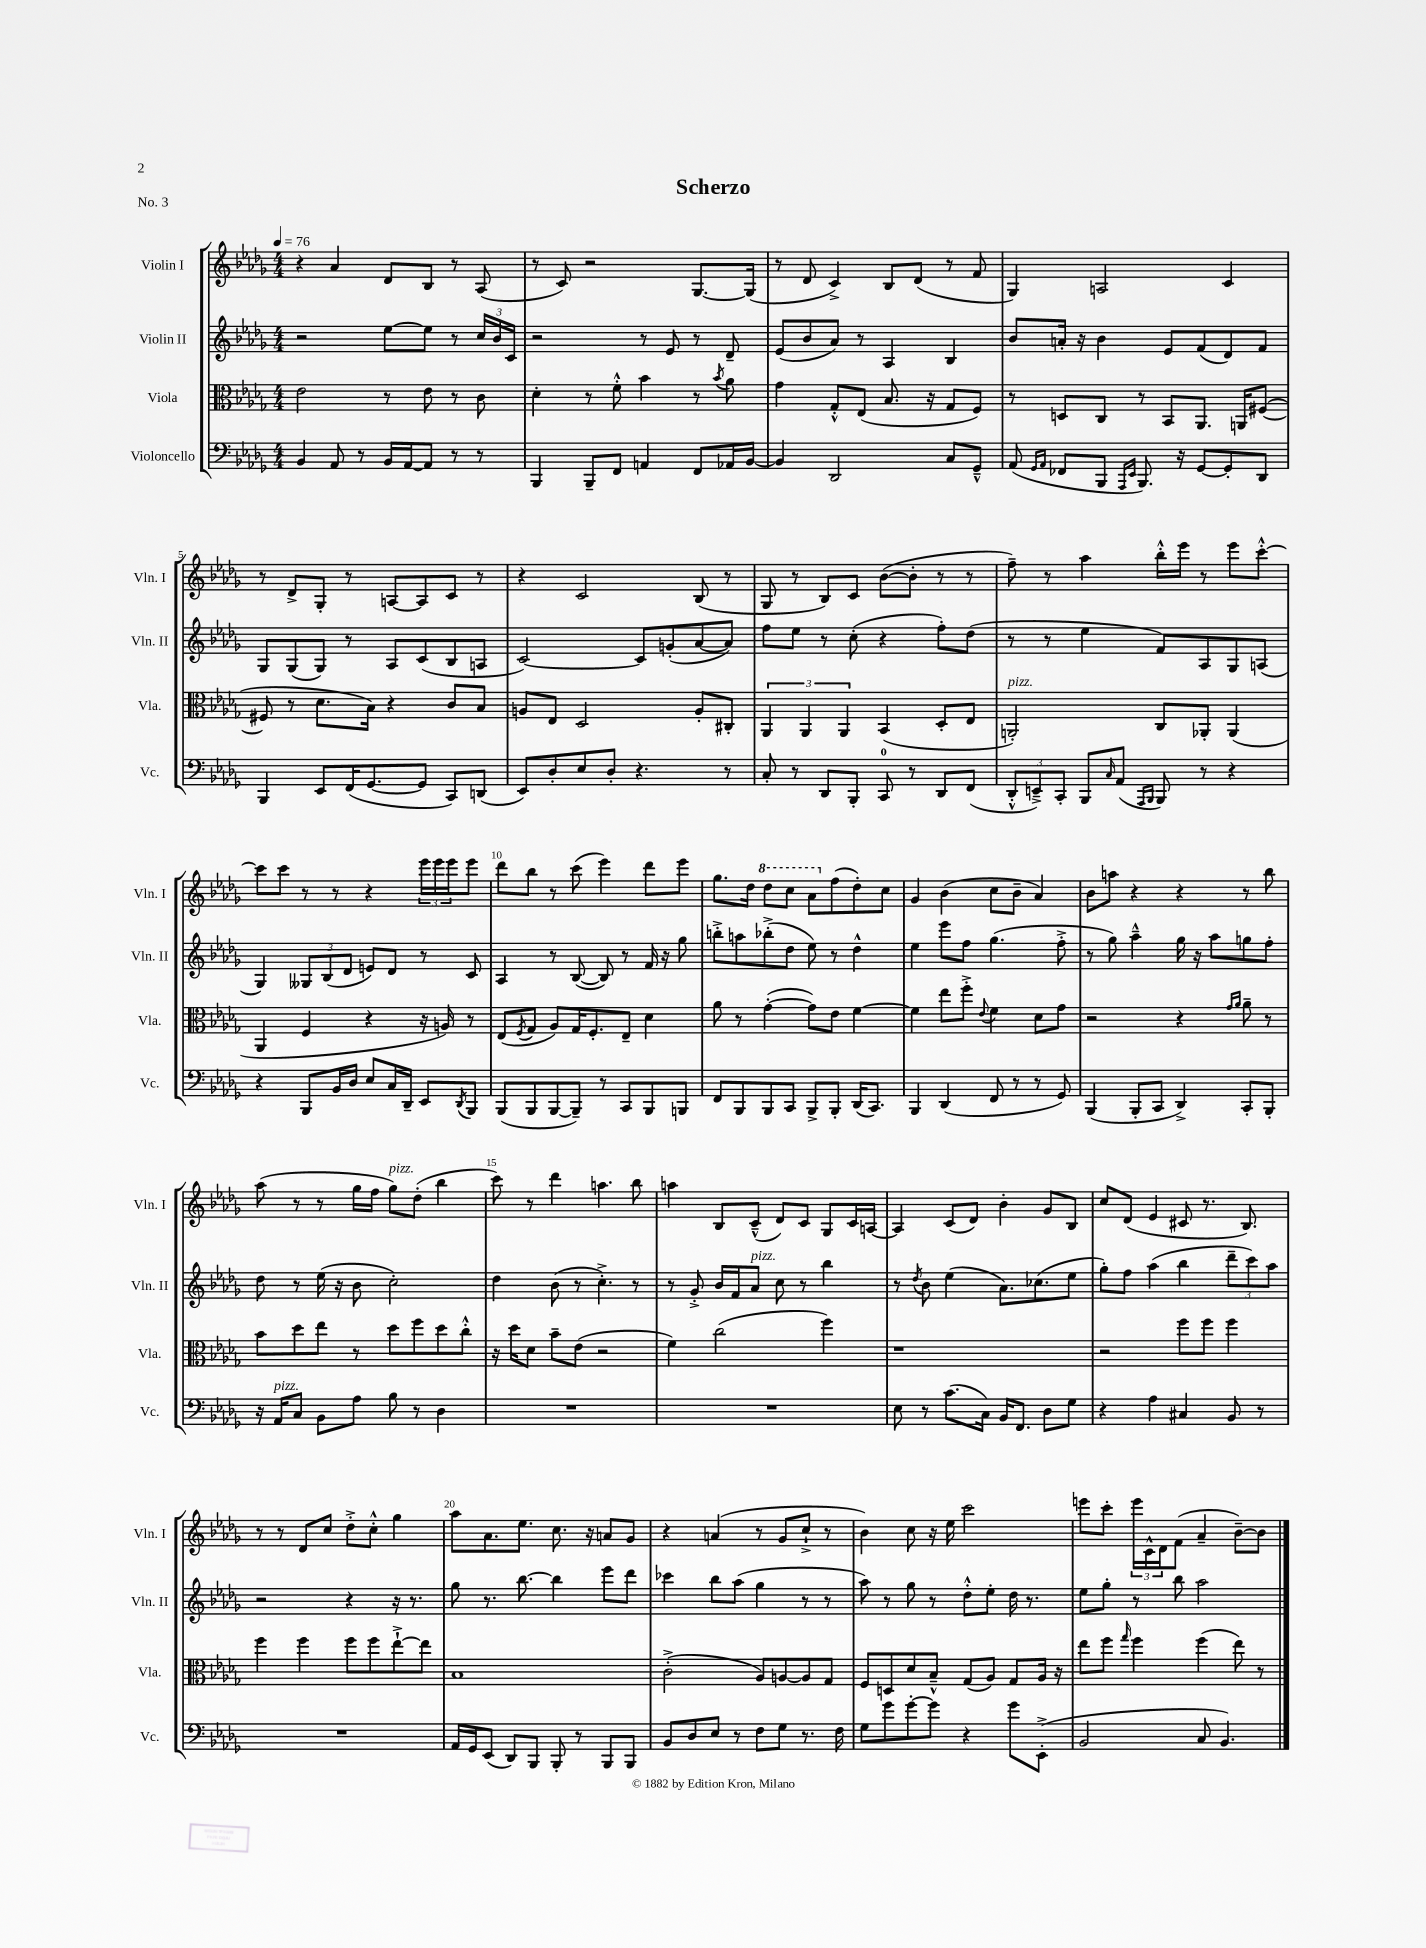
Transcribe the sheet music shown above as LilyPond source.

\header { title = "Scherzo" piece = "No. 3" }
<<
\new StaffGroup <<
\new Staff = "s0" \with { instrumentName = "Violin I" shortInstrumentName = "Vln. I" } {
    \clef treble \key des \major \numericTimeSignature \time 4/4 \tempo 4 = 76
    r4 aes'4 des'8 bes8 r8 aes8( |
    r8 c'8) r2 ges8.~ ges16( |
    r8 des'8 c'4->) bes8 des'8( r8 f'8 |
    ges4) a2 c'4 |
    r8 des'8-> ges8-. r8 a8~ a8 c'8 r8 |
    r4 c'2 bes8( r8 |
    ges8 r8 bes8) c'8 bes'8~( bes'8-. r8 r8 |
    f''8--) r8 aes''4 bes''16-.-^ ees'''16 r8 ees'''8 c'''8~-.-^ |
    c'''8 c'''8 r8 r8 r4 \tuplet 3/2 { ees'''16 ees'''16 ees'''16 } ees'''8 |
    des'''8 bes''8 r8 c'''8( ees'''4) des'''8 ees'''8 |
    ges''8. des''16 \ottava #1 des'''8 c'''8 aes''8 \ottava #0 f''8( des''8-.) c''8 |
    ges'4 bes'4( c''8 bes'8-- aes'4) |
    bes'8 a''8 r4 r4 r8 bes''8 |
    aes''8( r8 r8 ges''16 f''16 ges''8^\markup { \italic "pizz." }) des''8-.( bes''4 |
    c'''8) r8 des'''4 a''4. bes''8 |
    a''4 bes8 c'8---^( des'8) c'8 ges8 c'16 a16~ |
    a4 c'8( des'8) bes'4-. ges'8 bes8 |
    c''8 des'8( ees'4 cis'8 r8. bes8.) |
    r8 r8 des'8 c''8 des''8-.-> c''8-.-^ ges''4 |
    aes''8 aes'8. ees''8. c''8. r16 a'8 ges'8 |
    r4 a'4( r8 ges'8 c''8-!-> r8 |
    bes'4) c''8 r16 ees''16 c'''2 |
    e'''8 c'''8-. \tuplet 3/2 { e'''16 c'16-^ des'16 } f'8( aes'4-- bes'8~--) bes'8 \bar "|." |
}
\new Staff = "s1" \with { instrumentName = "Violin II" shortInstrumentName = "Vln. II" } {
    \clef treble \key des \major \numericTimeSignature \time 4/4
    r2 ees''8~ ees''8 r8 \tuplet 3/2 { c''16 bes'16 c'16 } |
    r2 r8 ees'8 r8 des'8-- |
    ees'8( bes'8 aes'8) r8 aes4 bes4 |
    bes'8 a'16-. r16 bes'4 ees'8 f'8( des'8) f'8 |
    ges8 ges8( ges8) r8 aes8 c'8( bes8 a8 |
    c'2~) c'8 g'8-.( aes'8~ aes'8) |
    f''8 ees''8 r8 c''8-.( r4 f''8-.) des''8( |
    r8 r8 ees''4 f'8) aes8 ges8 a8( |
    ges4) \tuplet 3/2 { geses8 bes8( des'8 } e'8) des'8 r8 c'8 |
    aes4 r8 bes8~( bes8) r8 f'16 r16 ges''8 |
    b''8-.-> a''8 bes''8-.->( des''8 ees''8) r8 des''4-^ |
    ees''4 ees'''8 f''8 ges''4.( f''8-.-> |
    r8 ges''8) aes''4---^ ges''16 r16 aes''8 g''8 f''8-. |
    des''8 r8 ees''16( r16 bes'8 c''2-.) |
    des''4 bes'8( r8 c''4.-.->) r8 |
    r8 ges'8-.-> bes'16 f'16 aes'8^\markup { \italic "pizz." } c''8 r8 bes''4 |
    r8 \acciaccatura { des''8 } bes'8 ees''4( aes'8.) ces''8.( ees''8 |
    ges''8-.) f''8 aes''4( bes''4 \tuplet 3/2 { des'''8-- c'''8) aes''8 } |
    r2 r4 r16 r8. |
    ges''8 r8. bes''8.~ bes''4 ees'''8 des'''8 |
    ces'''4 bes''8 aes''8( ges''4 r8 r8 |
    aes''8) r8 ges''8 r8 des''8-.-^ ees''8-. des''16 r8. |
    ees''8 ges''8-. r8 bes''8 aes''2 \bar "|." |
}
\new Staff = "s2" \with { instrumentName = "Viola" shortInstrumentName = "Vla." } {
    \clef alto \key des \major \numericTimeSignature \time 4/4
    ees'2 r8 ees'8 r8 c'8 |
    des'4-. r8 f'8-.-^ bes'4 r8 \acciaccatura { bes'8 } aes'8 |
    ges'4 ges8-.-^ ees8( bes8. r16 ges8 f8) |
    r8 d8 c8 r8 bes,8 aes,8. a,16 fis8~( |
    fis8 r8 des'8. bes16) r4 c'8 bes8 |
    a8 ees8 des2 a8-. cis8-. |
    \tuplet 3/2 { aes,4 aes,4 aes,4 } bes,4( des8-. ees8 |
    a,2-.^\markup { \italic "pizz." }) c8 aes,8-. aes,4( |
    aes,4 f4 r4 r16 a16) r8 |
    ees8( \acciaccatura { f8 } ges8 aes8) ges16 f8.-. ees8-- des'4 |
    aes'8 r8 ges'4~-.( ges'8) ees'8 f'4~ |
    f'4 ees''8 f''8-.-> \appoggiatura { ees'8 } f'4 des'8 ges'8 |
    r2 r4 \grace { ges'16 aes'16 } aes'8-- r8 |
    bes'8 des''8 ees''8 r8 des''8 f''8 des''8 c''8-.-^ |
    r16 des''16 des'8 bes'8-- ees'8( r2 |
    f'4) c''2( f''4) |
    r1 |
    r2 f''8 f''8 f''4 |
    f''4 f''4 f''8 f''8 ees''8~-!-> ees''8 |
    bes1 |
    c'2-.->( aes8) a8~ a8 ges8 |
    f8 d8 des'8 bes8---^ ges8( aes8) ges8 aes16 r16 |
    ees''8 f''8 \grace { ges''16 } f''4 f''4( ees''8) r8 \bar "|." |
}
\new Staff = "s3" \with { instrumentName = "Violoncello" shortInstrumentName = "Vc." } {
    \clef bass \key des \major \numericTimeSignature \time 4/4
    bes,4 aes,8 r8 bes,16 aes,16~ aes,8 r8 r8 |
    bes,,4 bes,,8-- f,8 a,4 f,8 aes,16 bes,16~ |
    bes,4 des,2 c8 ges,8---^ |
    aes,8( \grace { ges,16 aes,16 } fes,8 bes,,8 \grace { aes,,16 ees,16 } bes,,8.) r16 ges,8~ ges,8-. des,8 |
    bes,,4 ees,8 f,16( ges,8.~ ges,8 c,8) d,8( |
    ees,8) des8-. ees8 des8-. r4. r8 |
    c8-. r8 des,8 bes,,8-. c,8-0 r8 des,8 f,8( |
    \tuplet 3/2 { des,8-.-^ e,8--->) c,8-. } bes,,8 \grace { c16 } aes,8( \grace { aes,,16 bes,,16 } bes,,8) r8 r4 |
    r4 bes,,8 bes,16 des16 ees8 c16 des,16-- ees,8 \acciaccatura { des,8 } bes,,8 |
    bes,,8( bes,,8 bes,,8~ bes,,8--) r8 c,8 bes,,8 b,,8 |
    f,8 bes,,8 bes,,8 c,8 bes,,8-> bes,,8-. des,16( c,8.) |
    bes,,4 des,4( f,8 r8 r8 ges,8) |
    bes,,4( bes,,8-. c,8 des,4->) c,8-. bes,,8-. |
    r16 aes,16^\markup { \italic "pizz." } c8 bes,8 aes8 bes8 r8 des4 |
    R1 |
    R1 |
    ees8 r8 c'8.( c16) bes,16 f,8. des8 ges8 |
    r4 aes4 cis4 bes,8 r8 |
    R1 |
    aes,16 ges,16 ees,8( des,8) bes,,8 bes,,8-. r8 bes,,8 bes,,8 |
    bes,8 des8 ees8 r8 f8 ges8 r8. f16 |
    ges8 ges'8 ges'8~-. ges'8 r4 ges'8 ees,8-.->( |
    bes,2 c8 bes,4.) \bar "|." |
}
>>
>>
\layout { \context { \Score \override BarNumber.break-visibility = ##(#f #t #t) barNumberVisibility = #(every-nth-bar-number-visible 5) } }
